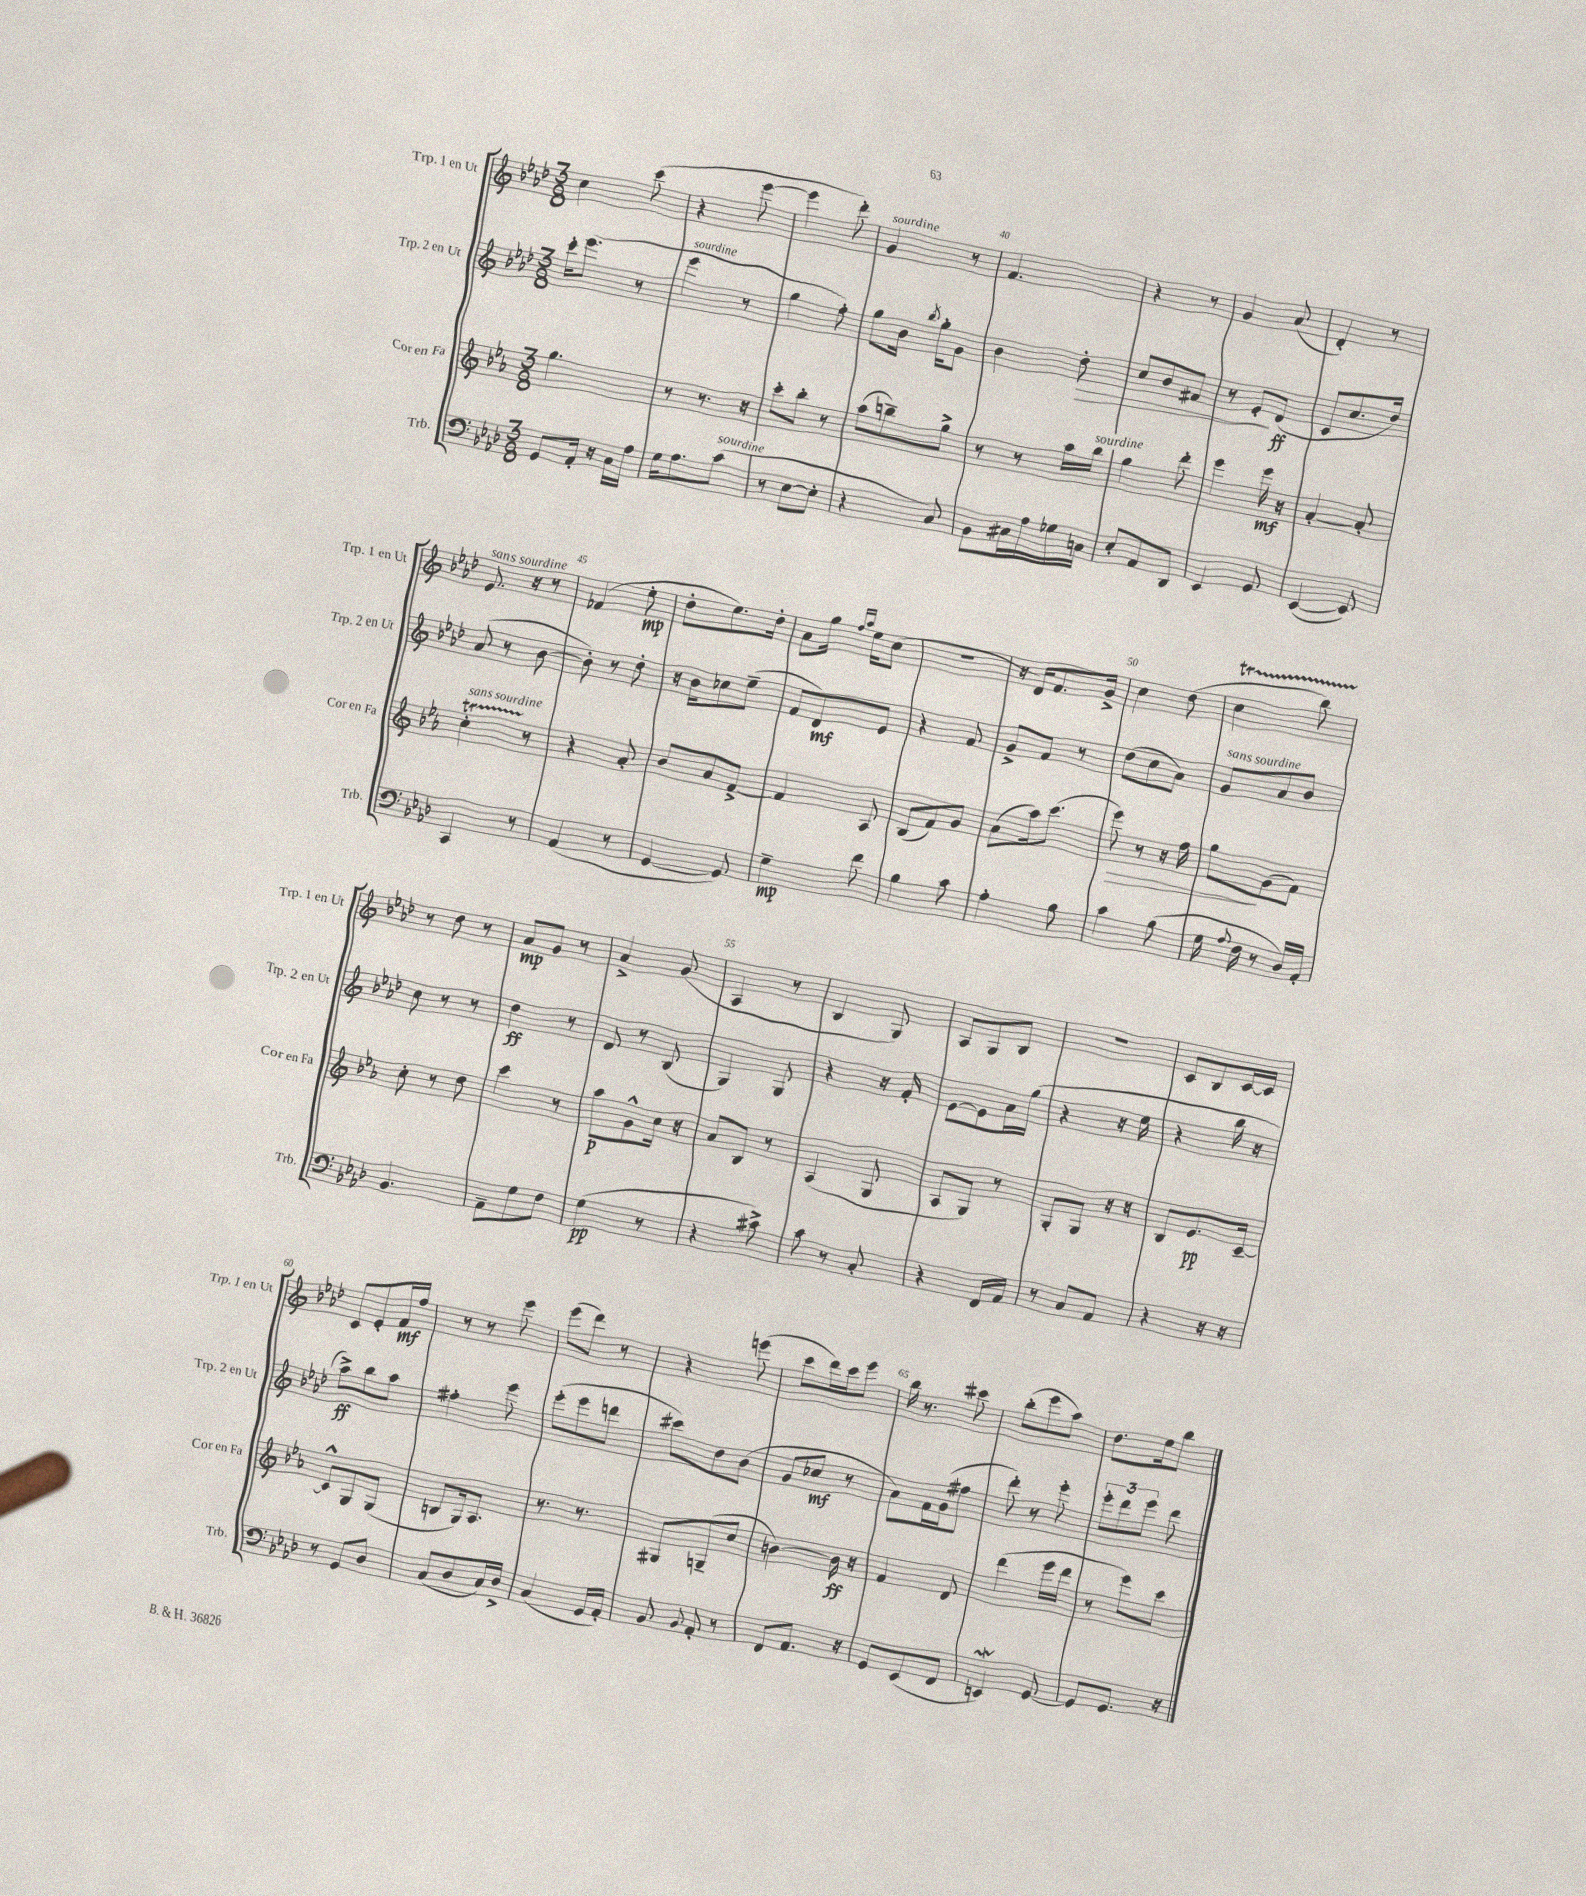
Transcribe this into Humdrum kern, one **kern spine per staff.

**kern	**kern	**kern	**kern
*staff4	*staff3	*staff2	*staff1
*clefF4	*clefG2	*clefG2	*clefG2
*k[b-e-a-d-]	*k[b-e-a-]	*k[b-e-a-d-]	*k[b-e-a-d-]
*M3/8	*M3/8	*M3/8	*M3/8
8GG	4.gg	16ccc'	4cc
.	.	(8.eee-	.
16AA-'	.	.	.
16r	.	.	.
16C	.	8r	(8ccc
16A-	.	.	.
=	=	=	=
16G	8r	4eee-	4r
8.A-	.	.	.
.	8.r	.	.
(8c	.	8r	[8eee-
.	16r	.	.
=	=	=	=
8r	8ccc'	4gg	4eee-]
[8E-	8bb-'	.	.
8E-']	8r	8ff')	8ddd-')
=	=	=	=
4r	(8aa-	8gg	4g
.	8bb~)	16b-	.
.	.	8qbb-	.
.	.	16gg'	.
8C)	8gg^	8g	8r
=	=	=	=
8BB-	8r	4b-	4.f
16C#	8r	.	.
16A-	.	.	.
16G-	16aa-	8dd-'	.
16C	16bb-	.	.
=	=	=	=
8E-'	4gg	8cc	4r
8AA-	.	8b-	.
8DD-	8ddd'	8f#	8r
=	=	=	=
4EE-	4eee-	8r	4g
.	.	8e-'	.
8GG	16eee-	(8d-	(8a-
.	16r	.	.
=	=	=	=
([4EE-	[4a-'	8c	4d-')
.	.	8.cc	.
8EE-])	8a-']	.	8r
.	.	16dd-)	.
=	=	=	=
4CC	4cc'	(8a-	8.e-
.	.	8r	.
.	.	.	16r
8r	8r	[8b-	8r
=	=	=	=
(4AA-	4r	8b-'])	(4f-
.	.	8r	.
8r	8a-'	8dd-'	8ee-'
=	=	=	=
[4GG	8b-	16r	8dd-'
.	.	16b-	.
.	8a-	8cc-	8.ee-)
8GG])	[8f^	(8ee-~	.
.	.	.	16dd-'
=	=	=	=
4G~	4f]	8f	8a-
.	.	8d-)	16gg
.	.	.	16qqff
.	.	.	16qqaa-
.	.	.	16ee-
8f	8A-	8e-	(8cc
=	=	=	=
4B-	(8B-	4r	4.r
.	8f)	.	.
8c	8g	8f	.
=	=	=	=
4A-'	(8a-	8g^	16r
.	.	.	16d-)
.	16aa-)	8f	8.f
.	(8.ccc	.	.
8B-	.	8r	.
.	.	.	16g^
=	=	=	=
4c	8eee-)	(8dd-	4cc
.	8r	8cc	.
(8B-	16r	8a-)	(8dd-
.	16ff	.	.
=	=	=	=
16G	8gg	8g	4cc
8qqA-	.	.	.
16F	.	.	.
8r	(8g	8a-	.
16D-)	8f)	8b-	8bb-)
16AA-'	.	.	.
=	=	=	=
4.BB-	8cc'	8cc	8r
.	8r	8r	8dd-
.	8dd	8r	8r
=	=	=	=
8AA-~	4ccc	4dd-	8a-
8G	.	.	8g
8F	8r	8r	8r
=	=	=	=
(4G	8aa-	8d-	4a-^
.	8g^^	8r	.
8r	16cc	(8B-	(8g
.	16r	.	.
=	=	=	=
4r	8a-	4G)	4A-
.	8B-	.	.
8c#^)	8r	8G	8r
=	=	=	=
8c	(4A-	4r	4B-
8r	.	.	.
8C'	8G	16r	8G)
.	.	16f'	.
=	=	=	=
4r	8A-	[8e-	8A-
.	8G)	8e-]	8G
16FF	8r	16a-	8B-
16AA-	.	(16gg	.
=	=	=	=
8r	8G'	4r	4.r
8C	8G	.	.
8AA-	16r	16r	.
.	16r	16ee-	.
=	=	=	=
4r	8B-	4r	8c
.	8.e-	.	8B-
16r	.	16bb-	[16c
16r	[16c~	16r	16c]
=	=	=	=
8r	8c^^]	8aa-^)	8c
8GG	8G	8bb-	8e-'
8D-	(8G	8aa-	16f
.	.	.	16ff
=	=	=	=
(8C	8B	4ff#'	8r
8D-	16G)	.	8r
.	8.A-	.	.
16C)	.	8eee-	8eee-
16D-^	.	.	.
=	=	=	=
(4C	8.r	(8eee-'	(8eee-
.	.	8eee-	8ddd-)
.	8.r	.	.
16GG	.	8ddd	8r
16AA-')	.	.	.
=	=	=	=
8BB-	8G#	8ccc#)	4r
8qqBB-	.	.	.
8AA-'	(8G~	8dd-	.
8r	8cc	(8b-	(8eee
=	=	=	=
8FF	[4b)	8g	8ccc
8.AA-	.	8cc-	16ddd-)
.	.	.	16ccc
.	16b]	8r	8eee-
16r	16r	.	.
=	=	=	=
8GG	4f	8a-)	16bb-
.	.	.	8.r
(8EE-	.	16f	.
.	.	(16g	.
8FF	8d	8ff#	8ccc#
=	=	=	=
4EE)	(4ddd	8ddd-')	(8bb-'
.	.	8r	8eee-
[8GG	16eee-	8eee-'	8aa-)
.	16ddd	.	.
=	=	=	=
8GG]	8r	12eee-'	8.dd-
.	.	12ddd-	.
8.GG	8eee-)	.	.
.	.	12eee-	.
.	.	.	16ee-
.	8ccc	8ddd-	8bb-
16r	.	.	.
==	==	==	==
*-	*-	*-	*-
